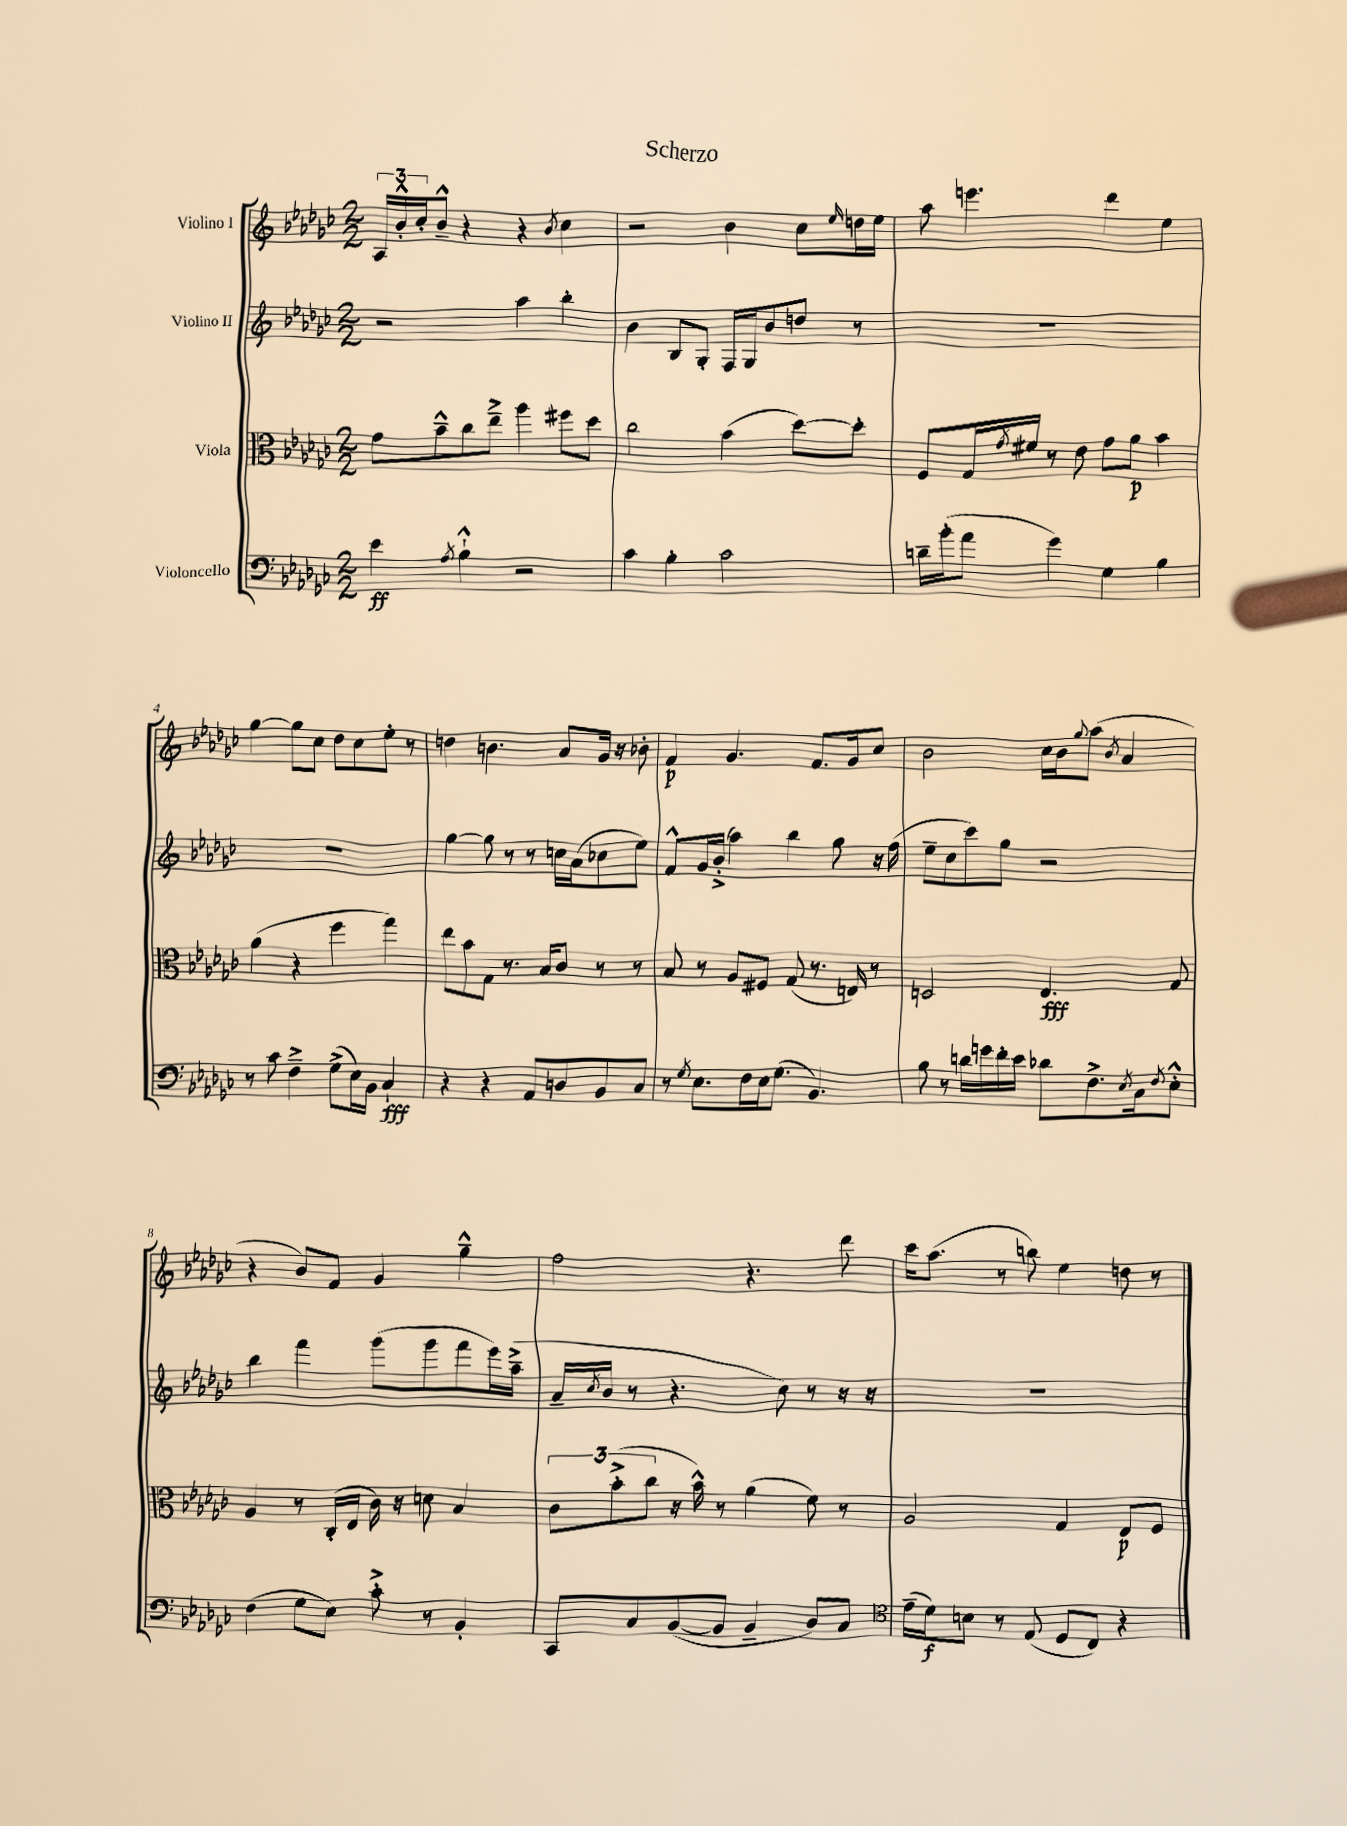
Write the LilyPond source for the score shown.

\header { title = "Scherzo" }
<<
\new StaffGroup <<
\new Staff = "s0" \with { instrumentName = "Violino I" } {
    \clef treble \key ges \major \numericTimeSignature \time 2/2
    \tuplet 3/2 { aes16 bes'16-.-^ ces''16-. } bes'8---^ r4 r4 \acciaccatura { bes'8 } ces''4 |
    r2 bes'4 ces''8 \grace { ees''16 } d''16 ees''16 |
    aes''8 e'''4. des'''4 ees''4 |
    ges''4~ ges''8 ces''8 des''8 ces''8 ees''8-. r8 |
    d''4 b'4. aes'8 ges'16 r16 bes'8-. |
    f'4\p ges'4. f'8. ges'16 ces''8 |
    bes'2 ces''16 bes'16 \appoggiatura { ges''8 } aes''8( \acciaccatura { bes'8 } aes'4 |
    r4 bes'8) f'8 ges'4 ges''4---^ |
    f''2 r4. des'''8 |
    ces'''16 aes''8.( r8 b''8) ees''4 d''8 r8 \bar "|." |
}
\new Staff = "s1" \with { instrumentName = "Violino II" } {
    \clef treble \key ges \major \numericTimeSignature \time 2/2
    r2 aes''4 bes''4-. |
    bes'4 bes8 ges8-. f16 ges16 bes'8 d''8 r8 |
    R1 |
    R1 |
    ges''4~ ges''8 r8 r8 c''16 aes'16( ces''8 ees''8) |
    f'8-^ ges'16 bes'16-.->( aes''4) bes''4 ges''8 r16 f''16( |
    ees''8-- ces''8 ces'''8) ges''8 r2 |
    bes''4 f'''4 ges'''8( ges'''8 f'''8 ees'''16) aes''16--->( |
    aes'16-- \acciaccatura { ces''8 } bes'16 r8 r4. ces''8) r8 r16 r16 |
    R1 \bar "|." |
}
\new Staff = "s2" \with { instrumentName = "Viola" } {
    \clef alto \key ges \major \numericTimeSignature \time 2/2
    ges'8 bes'8---^ ces''8 ees''8---> aes''4 fis''8 des''8 |
    ces''2 bes'4( des''8~) des''8-. |
    f8 ges16 \acciaccatura { ges'8 } fis'16 r8 ees'8 ges'8 aes'8\p bes'4 |
    aes'4( r4 f''4 ges''4) |
    ees''8 bes'8 ges8 r8. bes16 ces'8 r8 r8 |
    bes8 r8 aes8 fis8 ges8( r8. e16) r8 |
    d2 ees4.\fff ges8 |
    aes4 r8 ces16-.( ees16 ces'16) r16 d'8 bes4 |
    \tuplet 3/2 { ces'8 bes'8-.->( ces''8 } r16 bes'16-^) r8 aes'4( f'8) r8 |
    aes2 ges4 ees8\p f8 \bar "|." |
}
\new Staff = "s3" \with { instrumentName = "Violoncello" } {
    \clef bass \key ges \major \numericTimeSignature \time 2/2
    ees'4\ff \acciaccatura { aes8 } bes4-!-^ r2 |
    ces'4 bes4-. ces'2 |
    d'16-- bes'16-.( aes'8 ges'4) ges4 bes4 |
    r8 ces'8 f4---> ges8->( ees16) bes,16 ces4-!\fff |
    r4 r4 aes,8 d8 bes,8 ces8 |
    r8 \acciaccatura { ges8 } ees8. f16 ees16 ges8.( bes,4.) |
    bes8 r8 d'16 g'16 f'16-. ees'16 des'8 f8.-> \acciaccatura { ees8 } ces16 \acciaccatura { f8 } ees8-.-^ |
    f4( ges8 ees8) ces'8-.-> r8 bes,4-. |
    ces,8 ces8 bes,8~( bes,8 bes,4-- des8) ces8 |
    \clef tenor ees'16--( des'16\f) b8 r8 ees8( des8 ces8) r4 \bar "|." |
}
>>
>>
